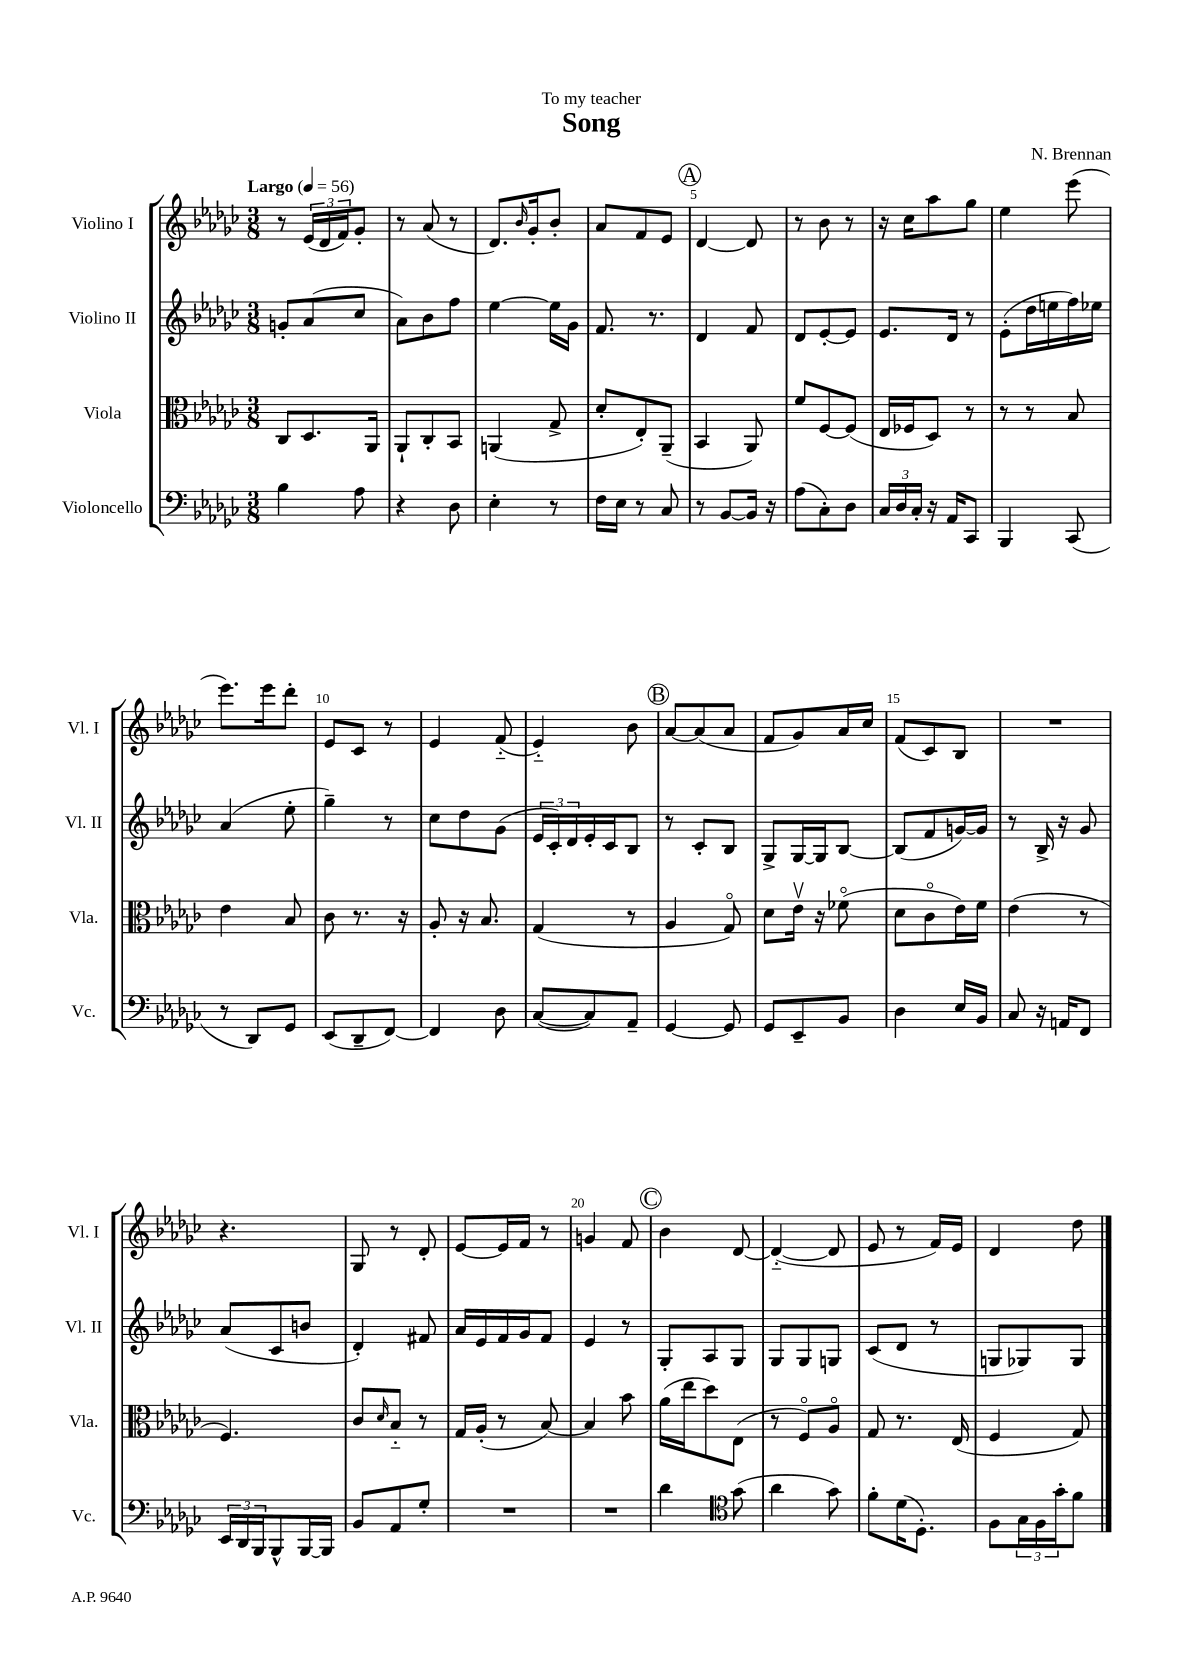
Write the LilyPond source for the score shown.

\header { title = "Song" composer = "N. Brennan" dedication = "To my teacher" }
<<
\new StaffGroup <<
\new Staff = "s0" \with { instrumentName = "Violino I" shortInstrumentName = "Vl. I" } {
    \clef treble \key ges \major \numericTimeSignature \time 3/8 \tempo "Largo" 4 = 56
    r8 \tuplet 3/2 { ees'16( des'16 f'16) } ges'8-. |
    r8 aes'8( r8 |
    des'8.) \grace { bes'16 } ges'16-. bes'8-. |
    aes'8 f'8 ees'8 |
    \mark \markup { \circle "A" } des'4~ des'8 |
    r8 bes'8 r8 |
    r16 ces''16 aes''8 ges''8 |
    ees''4 ees'''8( |
    ees'''8.) ees'''16 des'''8-. |
    ees'8 ces'8 r8 |
    ees'4 f'8-_( |
    ees'4-_) bes'8 |
    \mark \markup { \circle "B" } aes'8~ aes'8( aes'8 |
    f'8 ges'8) aes'16 ces''16 |
    f'8( ces'8) bes8 |
    R4. |
    r4. |
    ges8 r8 des'8-. |
    ees'8~ ees'16 f'16 r8 |
    g'4 f'8 |
    \mark \markup { \circle "C" } bes'4 des'8~ |
    des'4~-_( des'8 |
    ees'8 r8 f'16) ees'16 |
    des'4 des''8 \bar "|." |
}
\new Staff = "s1" \with { instrumentName = "Violino II" shortInstrumentName = "Vl. II" } {
    \clef treble \key ges \major \numericTimeSignature \time 3/8
    g'8-. aes'8( ces''8 |
    aes'8) bes'8 f''8 |
    ees''4~ ees''16 ges'16 |
    f'8. r8. |
    \mark \markup { \circle "A" } des'4 f'8 |
    des'8 ees'8~-. ees'8 |
    ees'8. des'16 r8 |
    ees'8-.( des''16 e''16 f''16) ees''16 |
    aes'4( ees''8-. |
    ges''4--) r8 |
    ces''8 des''8 ges'8( |
    \tuplet 3/2 { ees'16 ces'16-.) des'16 } ees'16-. ces'16 bes8 |
    \mark \markup { \circle "B" } r8 ces'8-. bes8 |
    ges8-> ges16~ ges16 bes8~ |
    bes8( f'8 g'16~) g'16 |
    r8 bes16-> r16 ges'8 |
    aes'8( ces'8 b'8 |
    des'4-.) fis'8 |
    aes'16 ees'16 f'16 ges'16 f'8 |
    ees'4 r8 |
    \mark \markup { \circle "C" } ges8-. aes8 ges8 |
    ges8 ges8 g8 |
    ces'8( des'8 r8 |
    g8 ges8) ges8 \bar "|." |
}
\new Staff = "s2" \with { instrumentName = "Viola" shortInstrumentName = "Vla." } {
    \clef alto \key ges \major \numericTimeSignature \time 3/8
    ces8 des8. aes,16 |
    aes,8-! ces8-. bes,8 |
    a,4( ges8-> |
    des'8-. ees8-.) aes,8--( |
    \mark \markup { \circle "A" } bes,4 aes,8) |
    f'8 f8~ f8( |
    ees16 fes16 des8) r8 |
    r8 r8 bes8 |
    ees'4 bes8 |
    ces'8 r8. r16 |
    aes8-. r16 bes8. |
    ges4( r8 |
    \mark \markup { \circle "B" } aes4 ges8\flageolet) |
    des'8 ees'16\upbow r16 fes'8\flageolet( |
    des'8 ces'8\flageolet ees'16) f'16 |
    ees'4( r8 |
    f4.) |
    ces'8 \grace { des'16 } bes8-_ r8 |
    ges16 aes16-.( r8 bes8~) |
    bes4 bes'8 |
    \mark \markup { \circle "C" } aes'16( ees''16 des''8) ees8( |
    r8 f8\flageolet) aes8\flageolet |
    ges8 r8. ees16( |
    f4 ges8) \bar "|." |
}
\new Staff = "s3" \with { instrumentName = "Violoncello" shortInstrumentName = "Vc." } {
    \clef bass \key ges \major \numericTimeSignature \time 3/8
    bes4 aes8 |
    r4 des8 |
    ees4-. r8 |
    f16 ees16 r8 ces8 |
    \mark \markup { \circle "A" } r8 bes,8~ bes,16 r16 |
    aes8( ces8-.) des8 |
    \tuplet 3/2 { ces16 des16 ces16-. } r16 aes,16 ces,8 |
    bes,,4 ces,8( |
    r8 des,8) ges,8 |
    ees,8( des,8-- f,8~) |
    f,4 des8 |
    ces8~( ces8) aes,8-- |
    \mark \markup { \circle "B" } ges,4~ ges,8 |
    ges,8 ees,8-- bes,8 |
    des4 ees16 bes,16 |
    ces8 r16 a,16 f,8 |
    \tuplet 3/2 { ees,16 des,16 bes,,16 } bes,,8-^ bes,,16~ bes,,16 |
    bes,8 aes,8 ges8-. |
    R4. |
    R4. |
    \mark \markup { \circle "C" } des'4 \clef tenor ges'8( |
    aes'4 ges'8) |
    f'8-. des'16( des8.-.) |
    f8 \tuplet 3/2 { ges16 f16 ges'16-. } f'8 \bar "|." |
}
>>
>>
\layout { \context { \Score \override BarNumber.break-visibility = ##(#f #t #t) barNumberVisibility = #(every-nth-bar-number-visible 5) } }
